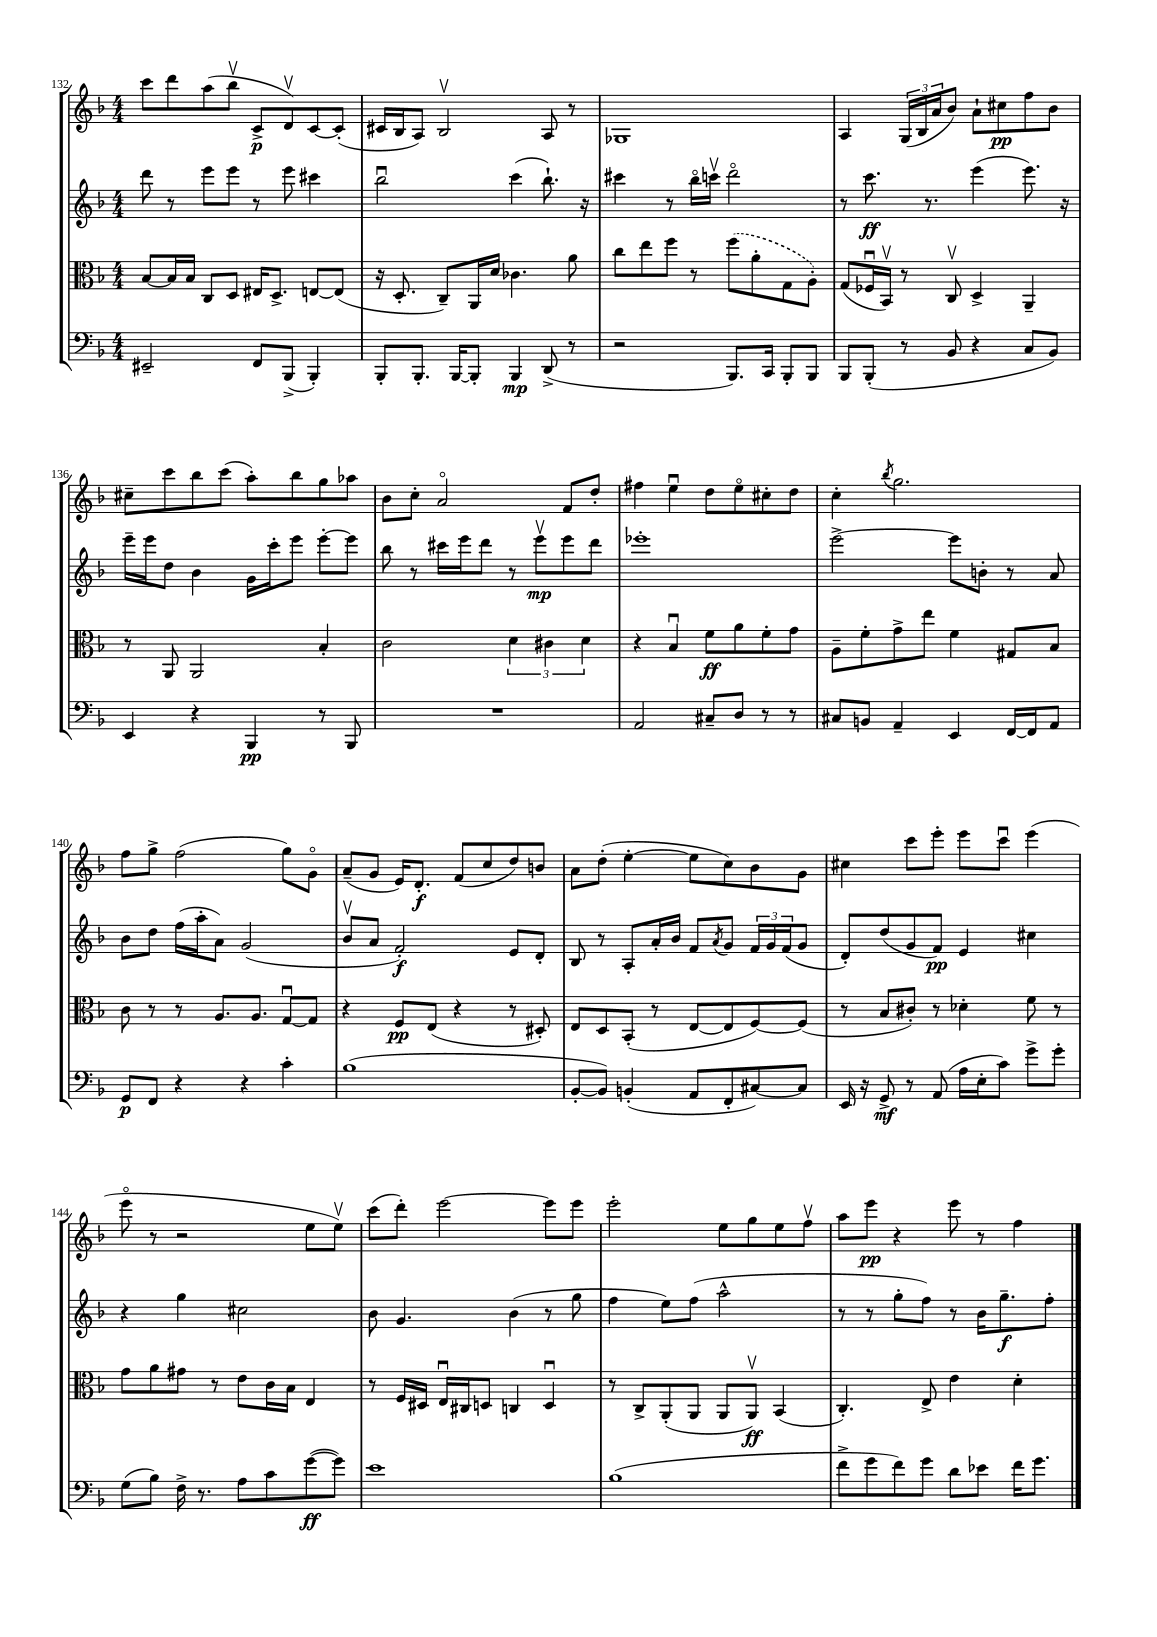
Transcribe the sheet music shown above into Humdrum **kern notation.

**kern	**dynam	**kern	**dynam	**kern	**dynam	**kern	**dynam
*part4	*part4	*part3	*part3	*part2	*part2	*part1	*part1
*staff4	*staff4	*staff3	*staff3	*staff2	*staff2	*staff1	*staff1
*clefF4	*	*clefC3	*	*clefG2	*	*clefG2	*
*k[b-]	*	*k[b-]	*	*k[b-]	*	*k[b-]	*
*M4/4	*	*M4/4	*	*M4/4	*	*M4/4	*
=132	=132	=132	=132	=132	=132	=132	=132
2EE#X~/	.	[8B-/L	.	8ddd\	.	8ccc\L	.
.	.	16B-/L]	.	8r	.	8ddd\	.
.	.	16B-/JJ	.	.	.	.	.
.	.	8C/L	.	8eee\L	.	(8aa\	.
.	.	8D/J	.	8eee\J	.	8bb-v\J	.
8FF/L	.	16E#X/KL	.	8r	.	8c^/L	p
.	.	8.D^/J	.	.	.	.	.
(8BBB-^/J	.	.	.	8eee\	.	8dv/)	.
4BBB-'/)	.	[8En/L	.	4ccc#X\	.	[8c/	.
.	.	(8E/J]	.	.	.	(8c'/J]	.
=133	=133	=133	=133	=133	=133	=133	=133
8BBB-'/L	.	16r	.	2bb-u\	.	16c#X/LL	.
.	.	8.D'/	.	.	.	16B-/J	.
8.BBB-'/J	.	.	.	.	.	8A/J)	.
.	.	8C~/L)	.	.	.	2B-v/	.
[16BBB-/KL	.	.	.	.	.	.	.
8BBB-'/J]	.	16AA/L	.	.	.	.	.
.	.	16d/JJ	.	.	.	.	.
4BBB-/	mp	4.c-X\	.	(4ccc\	.	.	.
(8DD^/	.	.	.	8.bb-`\)	.	8A/	.
8r	.	8a\	.	.	.	8r	.
.	.	.	.	16r	.	.	.
=134	=134	=134	=134	=134	=134	=134	=134
2r	.	8cc\L	.	4ccc#X\	.	1G-X	.
.	.	8ee\	.	.	.	.	.
.	.	8ff\J	.	8r	.	.	.
.	.	8r	.	16bb-\LL	.	.	.
.	.	.	.	16cccnv\JJ	.	.	.
8.BBB-/L)	.	(8ff\L	.	2ddd\	.	.	.
.	.	8a'\	.	.	.	.	.
16CC/Jk	.	.	.	.	.	.	.
8BBB-'/L	.	8G\	.	.	.	.	.
8BBB-/J	.	8A'\J)	.	.	.	.	.
=135	=135	=135	=135	=135	=135	=135	=135
8BBB-/L	.	(8G/L	.	8r	.	4A/	.
(8BBB-'/J	.	16F-Xu/L	.	8.ccc\	ff	.	.
.	.	16BB-v/JJ)	.	.	.	.	.
8r	.	8r	.	.	.	(24G/LL	.
.	.	.	.	.	.	24B-/	.
.	.	.	.	8.r	.	.	.
.	.	.	.	.	.	24a/J	.
8BB-/	.	8Cv/	.	.	.	8b-/J)	.
4r	.	4D^/	.	(4eee\	.	8a`\L	.
.	.	.	.	.	.	8cc#X\	pp
8C/L	.	4AA~/	.	8.eee\)	.	8ff\	.
8BB-/J)	.	.	.	.	.	8b-\J	.
.	.	.	.	16r	.	.	.
!!LO:LB:g=z
=136	=136	=136	=136	=136	=136	=136	=136
4EE/	.	8r	.	16eee~\LL	.	8cc#X~\L	.
.	.	.	.	16eee\J	.	.	.
.	.	8AA/	.	8dd\J	.	8ccc\	.
4r	.	2AA/	.	4b-\	.	8bb-\	.
.	.	.	.	.	.	(8ccc\J	.
4BBB-/	pp	.	.	16g\LL	.	8aa'\L)	.
.	.	.	.	16ccc'\J	.	.	.
.	.	.	.	8eee\J	.	8bb-\	.
8r	.	4B-'/	.	[8eee'\L	.	8gg\	.
8BBB-/	.	.	.	8eee\J]	.	8aa-X\J	.
=137	=137	=137	=137	=137	=137	=137	=137
1r	.	2c\	.	8bb-\	.	8b-\L	.
.	.	.	.	8r	.	8cc'\J	.
.	.	.	.	16ccc#X\LL	.	2a/	.
.	.	.	.	16eee\J	.	.	.
.	.	.	.	8ddd\J	.	.	.
.	.	6d\	.	8r	.	.	.
.	.	.	.	8eeev\L	mp	.	.
.	.	6c#X\	.	.	.	.	.
.	.	.	.	8eee\	.	8f/L	.
.	.	6d\	.	.	.	.	.
.	.	.	.	8ddd\J	.	8dd'/J	.
=138	=138	=138	=138	=138	=138	=138	=138
2AA/	.	4r	.	1eee-X'	.	4ff#X\	.
.	.	4B-u/	.	.	.	4eeu\	.
8C#X~/L	.	8f\L	ff	.	.	8dd\L	.
8D/J	.	8a\	.	.	.	8ee\	.
8r	.	8f'\	.	.	.	8cc#X'\	.
8r	.	8g\J	.	.	.	8dd\J	.
=139	=139	=139	=139	=139	=139	=139	=139
8C#X/L	.	8A~\L	.	[2eee^\	.	4cc'\	.
8BBn/J	.	8f'\	.	.	.	.	.
.	.	.	.	.	.	8qbb-/	.
4AA~/	.	8g^\	.	.	.	2.gg\	.
.	.	8ee\J	.	.	.	.	.
4EE/	.	4f\	.	8eee\L]	.	.	.
.	.	.	.	8bn'\J	.	.	.
[16FF/LL	.	8G#X/L	.	8r	.	.	.
16FF/J]	.	.	.	.	.	.	.
8AA/J	.	8B-/J	.	8a/	.	.	.
!!LO:LB:g=z
=140	=140	=140	=140	=140	=140	=140	=140
8GG/L	p	8c\	.	8b-\L	.	8ff\L	.
8FF/J	.	8r	.	8dd\J	.	8gg^\J	.
4r	.	8r	.	(16ff\LL	.	(2ff\	.
.	.	.	.	16aa'\J	.	.	.
.	.	8.A/L	.	8a\J)	.	.	.
4r	.	.	.	(2g/	.	.	.
.	.	8.A/J	.	.	.	.	.
4c'\	.	[8Gu/L	.	.	.	8gg\L)	.
.	.	8G/J]	.	.	.	8g\J	.
=141	=141	=141	=141	=141	=141	=141	=141
(1B-	.	4r	.	8b-v/L	.	(8a~/L	.
.	.	.	.	8a/J	.	8g/J	.
.	.	8F/L	pp	2f'/)	f	16e/KL)	.
.	.	.	.	.	.	8.d'/J	f
.	.	(8E/J	.	.	.	.	.
.	.	4r	.	.	.	(8f/L	.
.	.	.	.	.	.	8cc/	.
.	.	8r	.	8e/L	.	8dd/)	.
.	.	8D#X'/)	.	8d'/J	.	8bn/J	.
=142	=142	=142	=142	=142	=142	=142	=142
[8BB-'/L	.	8E/L	.	8B-/	.	8a\L	.
8BB-/J])	.	8D/	.	8r	.	(8dd'\J	.
(4BBn'/	.	(8BB-'/J	.	8A'/L	.	[4ee'\	.
.	.	8r	.	16a'/L	.	.	.
.	.	.	.	16b-/JJ	.	.	.
8AA/L	.	[8E/L	.	8f/L	.	8ee\L]	.
.	.	.	.	8qa/	.	.	.
8FF'/	.	8E/]	.	8g/J	.	8cc\)	.
[8C#X/)	.	[8F/)	.	24f/LL	.	8b-\	.
.	.	.	.	24g/	.	.	.
.	.	.	.	(24f/J	.	.	.
8C#/J]	.	(8F/J]	.	8g/J	.	8g\J	.
=143	=143	=143	=143	=143	=143	=143	=143
16EE/	.	8r	.	8d'/L)	.	4cc#X\	.
16r	.	.	.	.	.	.	.
8GG^/	mf	8B-/L	.	(8dd/	.	.	.
8r	.	8c#X'/J)	.	8g/	.	8ccc\L	.
(8AA/	.	8r	.	8f/J)	pp	8eee'\J	.
16A\LL	.	4d-X'\	.	4e/	.	8eee\L	.
16E'\J	.	.	.	.	.	.	.
8c\J)	.	.	.	.	.	8cccu\J	.
8g^\L	.	8f\	.	4cc#X\	.	(4eee\	.
8g'\J	.	8r	.	.	.	.	.
!!LO:LB:g=z
=144	=144	=144	=144	=144	=144	=144	=144
(8G\L	.	8g\L	.	4r	.	8eee\	.
8B-\J)	.	8a\	.	.	.	8r	.
16F^\	.	8g#X\J	.	4gg\	.	2r	.
8.r	.	.	.	.	.	.	.
.	.	8r	.	.	.	.	.
8A\L	.	8e\L	.	2cc#X\	.	.	.
8c\	.	16c\L	.	.	.	.	.
.	.	16B-\JJ	.	.	.	.	.
([8g\	ff	4E/	.	.	.	8ee\L	.
8g\J])	.	.	.	.	.	8eev\J)	.
=145	=145	=145	=145	=145	=145	=145	=145
1e	.	8r	.	8b-\	.	(8ccc\L	.
.	.	16F/LL	.	4.g/	.	8ddd'\J)	.
.	.	16D#X/JJ	.	.	.	.	.
.	.	16Eu/LL	.	.	.	[2eee\	.
.	.	16C#X/J	.	.	.	.	.
.	.	8Dn/J	.	.	.	.	.
.	.	4Cn/	.	(4b-\	.	.	.
.	.	4Du/	.	8r	.	8eee\L]	.
.	.	.	.	8gg\	.	8eee\J	.
=146	=146	=146	=146	=146	=146	=146	=146
(1B-	.	8r	.	4ff\	.	2eee'\	.
.	.	8C^/L	.	.	.	.	.
.	.	(8AA'/	.	8ee\L)	.	.	.
.	.	8AA/J	.	(8ff\J	.	.	.
.	.	8AA/L	.	2aa^^\	.	8ee\L	.
.	.	8AAv/J)	ff	.	.	8gg\	.
.	.	(4BB-/	.	.	.	8ee\	.
.	.	.	.	.	.	8ffv\J	.
=147	=147	=147	=147	=147	=147	=147	=147
8f^\L	.	4.C'/)	.	8r	.	8aa\L	.
8g\	.	.	.	8r	.	8eee\J	pp
8f\)	.	.	.	8gg'\L	.	4r	.
8g\J	.	8E^/	.	8ff\J)	.	.	.
8d\L	.	4e\	.	8r	.	8eee\	.
8e-X\J	.	.	.	16b-\KL	.	8r	.
.	.	.	.	8.gg~\	f	.	.
16f\KL	.	4d'\	.	.	.	4ff\	.
8.g\J	.	.	.	.	.	.	.
.	.	.	.	8ff'\J	.	.	.
==	==	==	==	==	==	==	==
*-	*-	*-	*-	*-	*-	*-	*-
